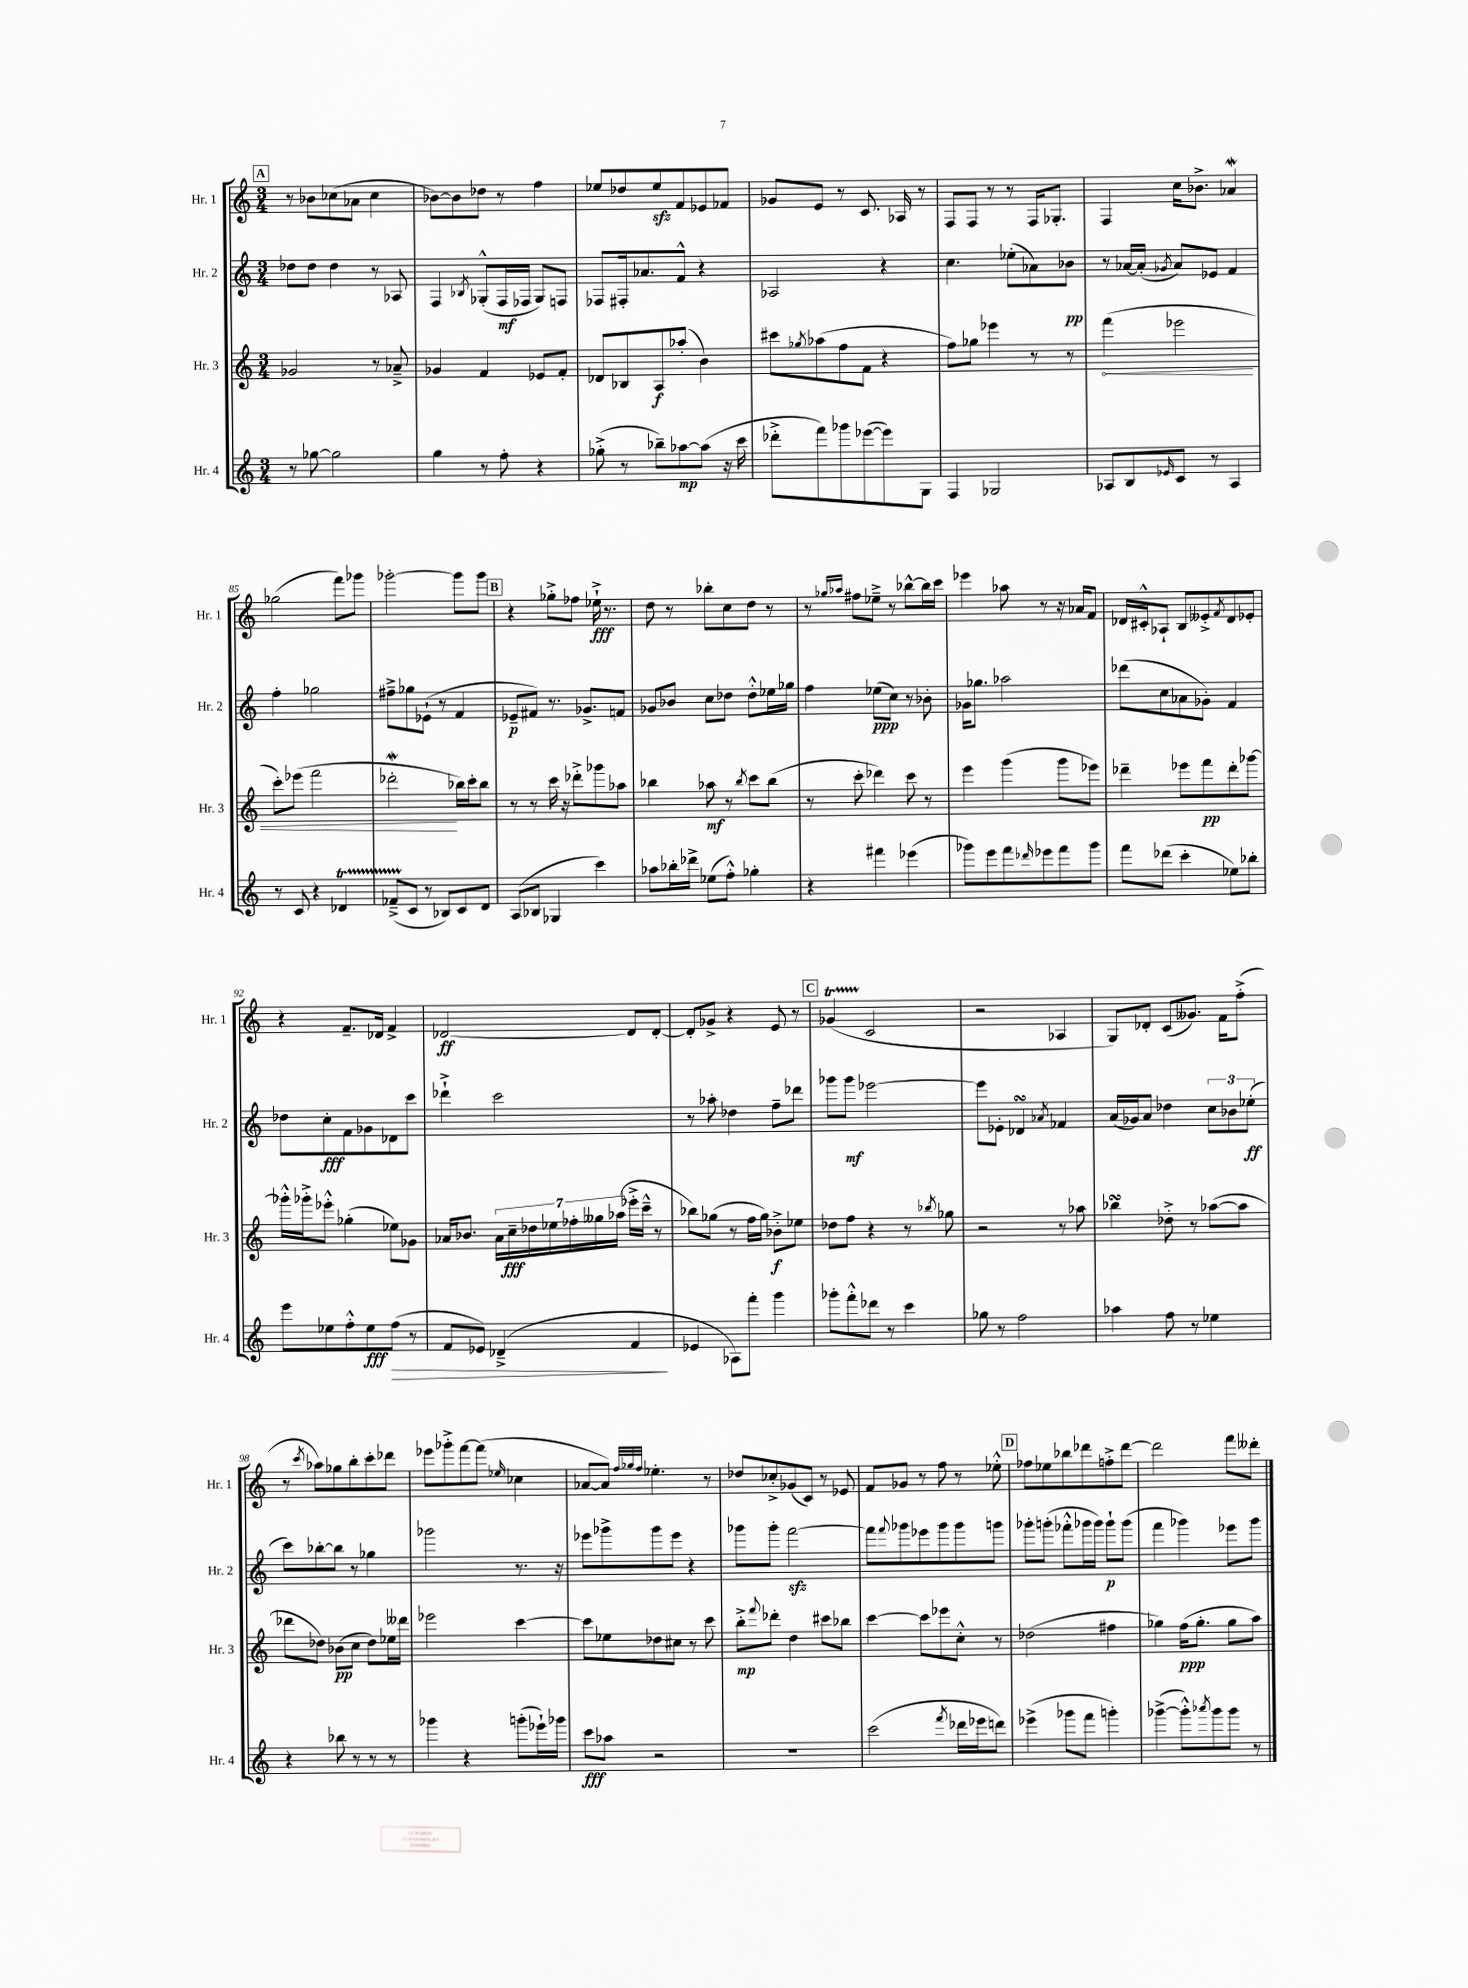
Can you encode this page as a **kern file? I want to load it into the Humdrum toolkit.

**kern	**dynam	**kern	**dynam	**kern	**dynam	**kern	**dynam
*part4	*part4	*part3	*part3	*part2	*part2	*part1	*part1
*staff4	*staff4	*staff3	*staff3	*staff2	*staff2	*staff1	*staff1
*I"Hr. 4	*	*I"Hr. 3	*	*I"Hr. 2	*	*I"Hr. 1	*
*I'Hr. 4	*	*I'Hr. 3	*	*I'Hr. 2	*	*I'Hr. 1	*
*clefG2	*	*clefG2	*	*clefG2	*	*clefG2	*
*k[]	*	*k[]	*	*k[]	*	*k[]	*
*M3/4	*	*M3/4	*	*M3/4	*	*M3/4	*
!!LO:REH:place=s1:t=A
=79	=79	=79	=79	=79	=79	=79	=79
8r	.	2g-X/	.	8dd-X\L	.	8r	.
[8gg-X\	.	.	.	8dd-\J	.	8b-X\L	.
2gg-\]	.	.	.	4dd-\	.	(8cc-X\	.
.	.	.	.	.	.	8a-X\J	.
.	.	8r	.	8r	.	4cc-\	.
.	.	8a-X~^/	.	8A-X/	.	.	.
=80	=80	=80	=80	=80	=80	=80	=80
4gg\	.	4g-X/	.	4F/	.	[8b-X\L)	.
.	.	.	.	.	.	8b-\]	.
.	.	.	.	8qB-X/	.	.	.
8r	.	4f/	.	(8G-X'^^/L	.	8dd-X\J	.
8ff'\	.	.	.	16F/L	mf	8r	.
.	.	.	.	16F-X/JJ	.	.	.
4r	.	8e-X/L	.	8G-/L)	.	4ff\	.
.	.	8f'/J	.	8Fn/J	.	.	.
=81	=81	=81	=81	=81	=81	=81	=81
(8gg-X'^\	.	8d-X/L	.	8F-X/L	.	8ee-X/L	.
8r	.	8B-X/	.	16F#X'/k	.	8dd-X/	.
.	.	.	.	8.a-X/	.	.	.
8bb-X~\L)	.	8A/	f	.	.	8ee-zz/	.
[8aa-X\	mp	(8aa-X'/J	.	8f^^/J	.	8f/	.
(8aa-\J]	.	4b\)	.	4r	.	8e-X/	.
16r	.	.	.	.	.	8f-X/J	.
16ccc\	.	.	.	.	.	.	.
=82	=82	=82	=82	=82	=82	=82	=82
8ddd-X'^\L	.	8ccc#X\L	.	2A-X/	.	8g-X/L	.
.	.	8qgg-X/	.	.	.	.	.
8fff\)	.	(8aa-X\	.	.	.	8e/J	.
8ggg-X\	.	8ff\	.	.	.	8r	.
([8eee-X\	.	8f\J	.	.	.	8.c/	.
8eee-\])	.	4r	.	4r	.	.	.
.	.	.	.	.	.	16A-X/	.
8G\J	.	.	.	.	.	8r	.
=83	=83	=83	=83	=83	=83	=83	=83
4F/	.	8ff\L)	.	4.cc\	.	8F/L	.
.	.	8gg-X\J	.	.	.	8F/J	.
2G-X/	.	4eee-X\	.	.	.	8r	.
.	.	.	.	(8ee-X'\L	.	8r	.
.	.	8r	.	8a-X\)	.	16F/KL	.
.	.	.	.	.	.	8.G-X'/J	.
.	.	8r	.	8b-X\J	pp	.	.
=84	=84	=84	=84	=84	=84	=84	=84
!	!	!	!LO:HP:b	!	!	!	!
8A-X/L	.	(4fff\	<	8r	.	4F/	.
8B/	.	.	.	[16a-X/LL	.	.	.
.	.	.	.	(16a-'/JJ]	.	.	.
16qqe-X/	.	.	.	8qg-X/	.	.	.
8c/J	.	2eee-X\	.	8a-/L)	.	16cc\KL	.
.	.	.	.	.	.	8.b-X^\J	.
8r	.	.	.	8e-X/J	.	.	.
4A-/	.	.	.	4f/	.	4a-Xw/	.
!!LO:LB:g=z
=85	=85	=85	=85	=85	=85	=85	=85
8r	.	8ccc'\L)	.	4ff'\	.	(2gg-X\	.
8c/	.	(8eee-X\J	.	.	.	.	.
4r	.	2fff\	.	2gg-X\	.	.	.
4d-XT/	.	.	.	.	.	8fff\L)	.
.	.	.	.	.	.	8ggg-X\J	.
=86	=86	=86	=86	=86	=86	=86	=86
(8f-XTTT~^/L	.	2ddd-Xw'\	.	8ff#X~^\L	.	[2ggg-X'\	.
8c/J	.	.	.	8gg-X\	.	.	.
8r	.	.	.	(8e-X`\J	.	.	.
8B-X/L)	.	.	.	8r	.	.	.
8c/	.	16bb-X\LL)	[	4f/	.	8ggg-\L]	.
.	.	16ccc'\J	.	.	.	.	.
8d/J	.	8bb-\J	.	.	.	8ggg-\J	.
!!LO:REH:place=s1:t=B
=87	=87	=87	=87	=87	=87	=87	=87
(8A/L	.	8r	.	8e-X~/L	p	4r	.
8B-X/J	.	8r	.	8f#X/J)	.	.	.
4G-X/	.	16ccc\	.	8.r	.	8gg-X'^\L	.
.	.	16r	.	.	.	.	.
.	.	8ddd-X'^\L	.	.	.	8ff-X\J	.
.	.	.	.	8.g-X^/L	.	.	.
4ccc\)	.	8ggg-X\	.	.	.	16ee-X`^\	fff
.	.	.	.	.	.	8.r	.
.	.	8aa-X\J	.	8fn/J	.	.	.
=88	=88	=88	=88	=88	=88	=88	=88
8aa-X\L	.	4bb-X\	.	8g-X/L	.	8dd\	.
16bb-X'\L	.	.	.	8b-X/J	.	8r	.
16ddd-X^\JJ	.	.	.	.	.	.	.
(8ee-X\L	.	8aa-X\	mf	8cc\L	.	8bb-X'\L	.
8ff'^^\J)	.	8r	.	8dd-X\J	.	8cc\	.
.	.	8qbb-/	.	.	.	.	.
4gg-X'\	.	8ccc\L	.	8dd-'^^\L	.	8dd\J	.
.	.	(8bb-\J	.	16ee-X\L	.	8r	.
.	.	.	.	16gg-X\JJ	.	.	.
=89	=89	=89	=89	=89	=89	=89	=89
4r	.	8r	.	4ff\	.	8r	.
.	.	.	.	.	.	16qqgg-X/LL	.
.	.	.	.	.	.	16qqaa-X/JJ	.
.	.	8ccc'\	.	.	.	8ff#X\L	.
4fff#X\	.	4ddd-X\)	.	(8ee-X\L	ppp	8ee-X~^\J	.
.	.	.	.	8cc\J)	.	8r	.
(4eee-X\	.	8ccc\	.	8r	.	[8bb-X^^\L	.
.	.	8r	.	8b-X'\	.	16bb-\L]	.
.	.	.	.	.	.	16ccc\JJ	.
=90	=90	=90	=90	=90	=90	=90	=90
8ggg-X\L)	.	4eee\	.	16g-X\KL	.	4eee-X\	.
.	.	.	.	8.gg-X\J	.	.	.
8eee\	.	.	.	.	.	.	.
8fff\	.	(4ggg\	.	2aa-X\	.	8aa-X\	.
16qqddd-X/	.	.	.	.	.	.	.
8eee-X\	.	.	.	.	.	8r	.
8fff\	.	8ggg\L	.	.	.	16r	.
.	.	.	.	.	.	16a-X/KL	.
8ggg-\J	.	8eee-X\J)	.	.	.	8f/J	.
=91	=91	=91	=91	=91	=91	=91	=91
8fff\L	.	4ddd-X~\	.	(8ddd-X\L	.	16d-X/LL	.
.	.	.	.	.	.	16c#X'^^/J	.
(8ddd-X\J	.	.	.	8cc\	.	8A-X`/J	.
4ccc'\	.	8eee-X\L	.	8a-X\	.	8B/L	.
.	.	8fff\	pp	8g-X'\J)	.	8e--X'^/	.
.	.	.	.	.	.	8qf/	.
8ee-X\L)	.	8ddd-'\	.	4f/	.	8d-/	.
8bb-X'\J	.	[8ggg-X\J	.	.	.	8e-X'/J	.
!!LO:LB:g=z
=92	=92	=92	=92	=92	=92	=92	=92
8eee\L	.	16ggg-X'^^\LL]	.	8dd-X\L	.	4r	.
.	.	16ggg-X'^\J	.	.	.	.	.
8ee-X\	.	8eee-X'^^\J	.	8cc'\	fff	.	.
8ff'^^\	.	(4gg-X'\	.	8f\	.	8.f~/L	.
8ee-\	fff	.	.	8g-X\	.	.	.
.	.	.	.	.	.	16d-X/Jk	.
!	!LO:HP:b	!	!	!	!	!	!
(8ff\J	>	8ee-X\L)	.	8d-X\	.	4f^/	.
8r	.	8g-X\J	.	8ccc\J	.	.	.
=93	=93	=93	=93	=93	=93	=93	=93
8f/L	.	16a-X/KL	.	4ddd-X`^\	.	[2d-X/	ff
.	.	8.b-X/J	.	.	.	.	.
8e-X/J)	.	.	.	.	.	.	.
(4d-X~^/	.	28a-\LL	.	2ccc\	.	.	.
.	.	28cc~\	fff	.	.	.	.
.	.	28dd-X\	.	.	.	.	.
.	.	28ee-X\	.	.	.	.	.
.	.	28ff-X'\	.	.	.	.	.
.	.	28gg--X\	.	.	.	.	.
.	.	(28aa-X\JJ	.	.	.	.	.
4f/	.	16eee-X'^\LL	.	.	.	8d-/L]	.
.	.	16ccc~^^\JJ	.	.	.	.	.
.	.	8r	.	.	.	[8d-'/J	.
.	]	.	.	.	.	.	.
=94	=94	=94	=94	=94	=94	=94	=94
4e-X/	.	8bb-X\L)	.	8r	.	8d-'/L]	.
.	.	(8gg-X\J	.	8aa-X'\	.	8g-X^/J	.
8A-X\L)	.	8r	.	4dd-X\	.	4r	.
8fff'\J	.	16ff\LL	.	.	.	.	.
.	.	16gg-\JJ)	.	.	.	.	.
4ggg\	.	8b-X'^\L	f	8ff~\L	.	8e/	.
.	.	8ee-X\J	.	8ddd-X\J	.	8r	.
!!LO:REH:place=s1:t=C
=95	=95	=95	=95	=95	=95	=95	=95
8ggg-X'\L	.	8dd-X\L	.	8ggg-X\L	.	(4g-XT/	.
8fff'^^\	.	8ff\J	.	8ggg-\J	mf	.	.
8ddd-X\J	.	4r	.	[2eee-X\	.	2c/	.
8r	.	.	.	.	.	.	.
4ccc\	.	8r	.	.	.	.	.
.	.	8qbb-X/	.	.	.	.	.
.	.	8gg-X\	.	.	.	.	.
=96	=96	=96	=96	=96	=96	=96	=96
8gg-X\	.	2r	.	8eee-\L]	.	2r	.
8r	.	.	.	8e-X'\J	.	.	.
2ff\	.	.	.	4d-XsSSs/	.	.	.
.	.	.	.	8qa-X/	.	.	.
.	.	8r	.	4f-X/	.	4A-X/	.
.	.	8aa-X\	.	.	.	.	.
=97	=97	=97	=97	=97	=97	=97	=97
4aa-X\	.	4bb-XsSSs\	.	(16a/LL	.	8G/L)	.
.	.	.	.	16g-X/J)	.	.	.
.	.	.	.	8a/J	.	8d-X'/J	.
8ff\	.	8dd-X'^\	.	4dd-X\	.	(8c/L	.
8r	.	8r	.	.	.	8.g--X/J)	.
4ee-X\	.	([8aa-X\L	.	12cc\L	.	.	.
.	.	.	.	.	.	16f\KL	.
.	.	.	.	12b-X\	.	.	.
.	.	8aa-\J]	.	.	.	(8ff'^\J	.
.	.	.	.	(12ee-X'\J	ff	.	.
!!LO:LB:g=z
=98	=98	=98	=98	=98	=98	=98	=98
4r	.	8ddd-X\L	.	8ccc\L)	.	8r	.
.	.	.	.	.	.	8qccc/	.
.	.	8dd-X\J)	.	[8bb-X'\	.	8aa-X\L)	.
8bb-X\	.	(8b-X\L	pp	8bb-\J]	.	8gg-X\	.
8r	.	8cc\J	.	8r	.	8bb'\	.
8r	.	8dd-\L)	.	4gg-X\	.	8ccc'\	.
8r	.	16ee-X\L	.	.	.	8ddd-X\J	.
.	.	16ddd--X\JJ	.	.	.	.	.
=99	=99	=99	=99	=99	=99	=99	=99
4ggg-X\	.	2eee-X\	.	2ggg-X\	.	8eee-X\L	.
.	.	.	.	.	.	8ggg-X'^\	.
4r	.	.	.	.	.	[8fff\	.
.	.	.	.	.	.	(8fff\J]	.
.	.	.	.	.	.	16qqee-X/	.
(8gggn'\L	.	[4ccc\	.	8.r	.	4cc-X\	.
16eee-X`\L)	.	.	.	.	.	.	.
16ggg-X\JJ	.	.	.	16r	.	.	.
=100	=100	=100	=100	=100	=100	=100	=100
8ccc\L	fff	8ccc\L]	.	8eee-X\L	.	[8a-X/L	.
8aa-X\J	.	8ee-X\	.	8ggg-X^\	.	8a-/J])	.
.	.	.	.	.	.	32qqff/LLL	.
.	.	.	.	.	.	32qqgg-X/	.
.	.	.	.	.	.	32qqff/JJJ	.
2r	.	8dd-X\	.	8ggg-\	.	4.ee-X'\	.
.	.	8cc#X\J	.	8eee-\J	.	.	.
.	.	8r	.	4r	.	.	.
.	.	8ccc\	.	.	.	8r	.
=101	=101	=101	=101	=101	=101	=101	=101
2.r	.	8bb'^\L	mp	8ggg-X\L	.	8dd-X/L	.
.	.	8qqfff/	.	.	.	.	.
.	.	8ddd-X'\J	.	8ggg-'\J	.	8cc-X'^/	.
.	.	4dd\	.	[2fffzz\	.	(8g-X/	.
.	.	.	.	.	.	8c/J)	.
.	.	8ccc#X\L	.	.	.	8r	.
.	.	8bb-X\J	.	.	.	8e-X/	.
=102	=102	=102	=102	=102	=102	=102	=102
(2ccc\	.	[4ccc\	.	8fff\L]	.	8f/L	.
.	.	.	.	8qqfff/	.	.	.
.	.	.	.	8ggg-X\	.	8g-X/J	.
.	.	8ccc\L]	.	8eee-X\	.	8r	.
.	.	8eee-X\	.	8ggg-\	.	8ff\	.
8qfff/	.	.	.	.	.	.	.
16ddd-X\LL	.	8cc'^^\J	.	8ggg-\	.	8r	.
16eee-X\J	.	.	.	.	.	.	.
8dddn\J)	.	8r	.	8gggn\J	.	8ee-X'^^\	.
!!LO:REH:place=s1:t=D
=103	=103	=103	=103	=103	=103	=103	=103
(4eee-X^\	.	(2dd-X\	.	8ggg-X'\L	.	8ff-X\L	.
.	.	.	.	(8gggn'\J	.	8ee-X\	.
8ggg-X\L	.	.	.	8fff-X'^^\L	.	8bb-X\	.
8fff\J	.	.	.	16ggg-X\L	.	8ddd-X\	.
.	.	.	.	16ggg-\JJ)	.	.	.
4gggn'\)	.	4ff#X\	.	8ggg-`\L	p	8ffn'^\	.
.	.	.	.	(8ggg-\J	.	[8ddd-\J	.
=104	=104	=104	=104	=104	=104	=104	=104
([4ggg-X^\	.	4gg-X\)	.	4fff\	.	2ddd-\]	.
8ggg-'^^\L])	.	(16ff\KL	ppp	4ggg-X\)	.	.	.
.	.	8.gg-'\J	.	.	.	.	.
8qaaa-X/	.	.	.	.	.	.	.
8ggg-\	.	.	.	.	.	.	.
8ggg-\J	.	8gg-\L	.	8eee-X\L	.	8fff\L	.
8r	.	8aa\J)	.	8ggg-\J	.	8ddd--X'\J	.
==	==	==	==	==	==	==	==
*-	*-	*-	*-	*-	*-	*-	*-
